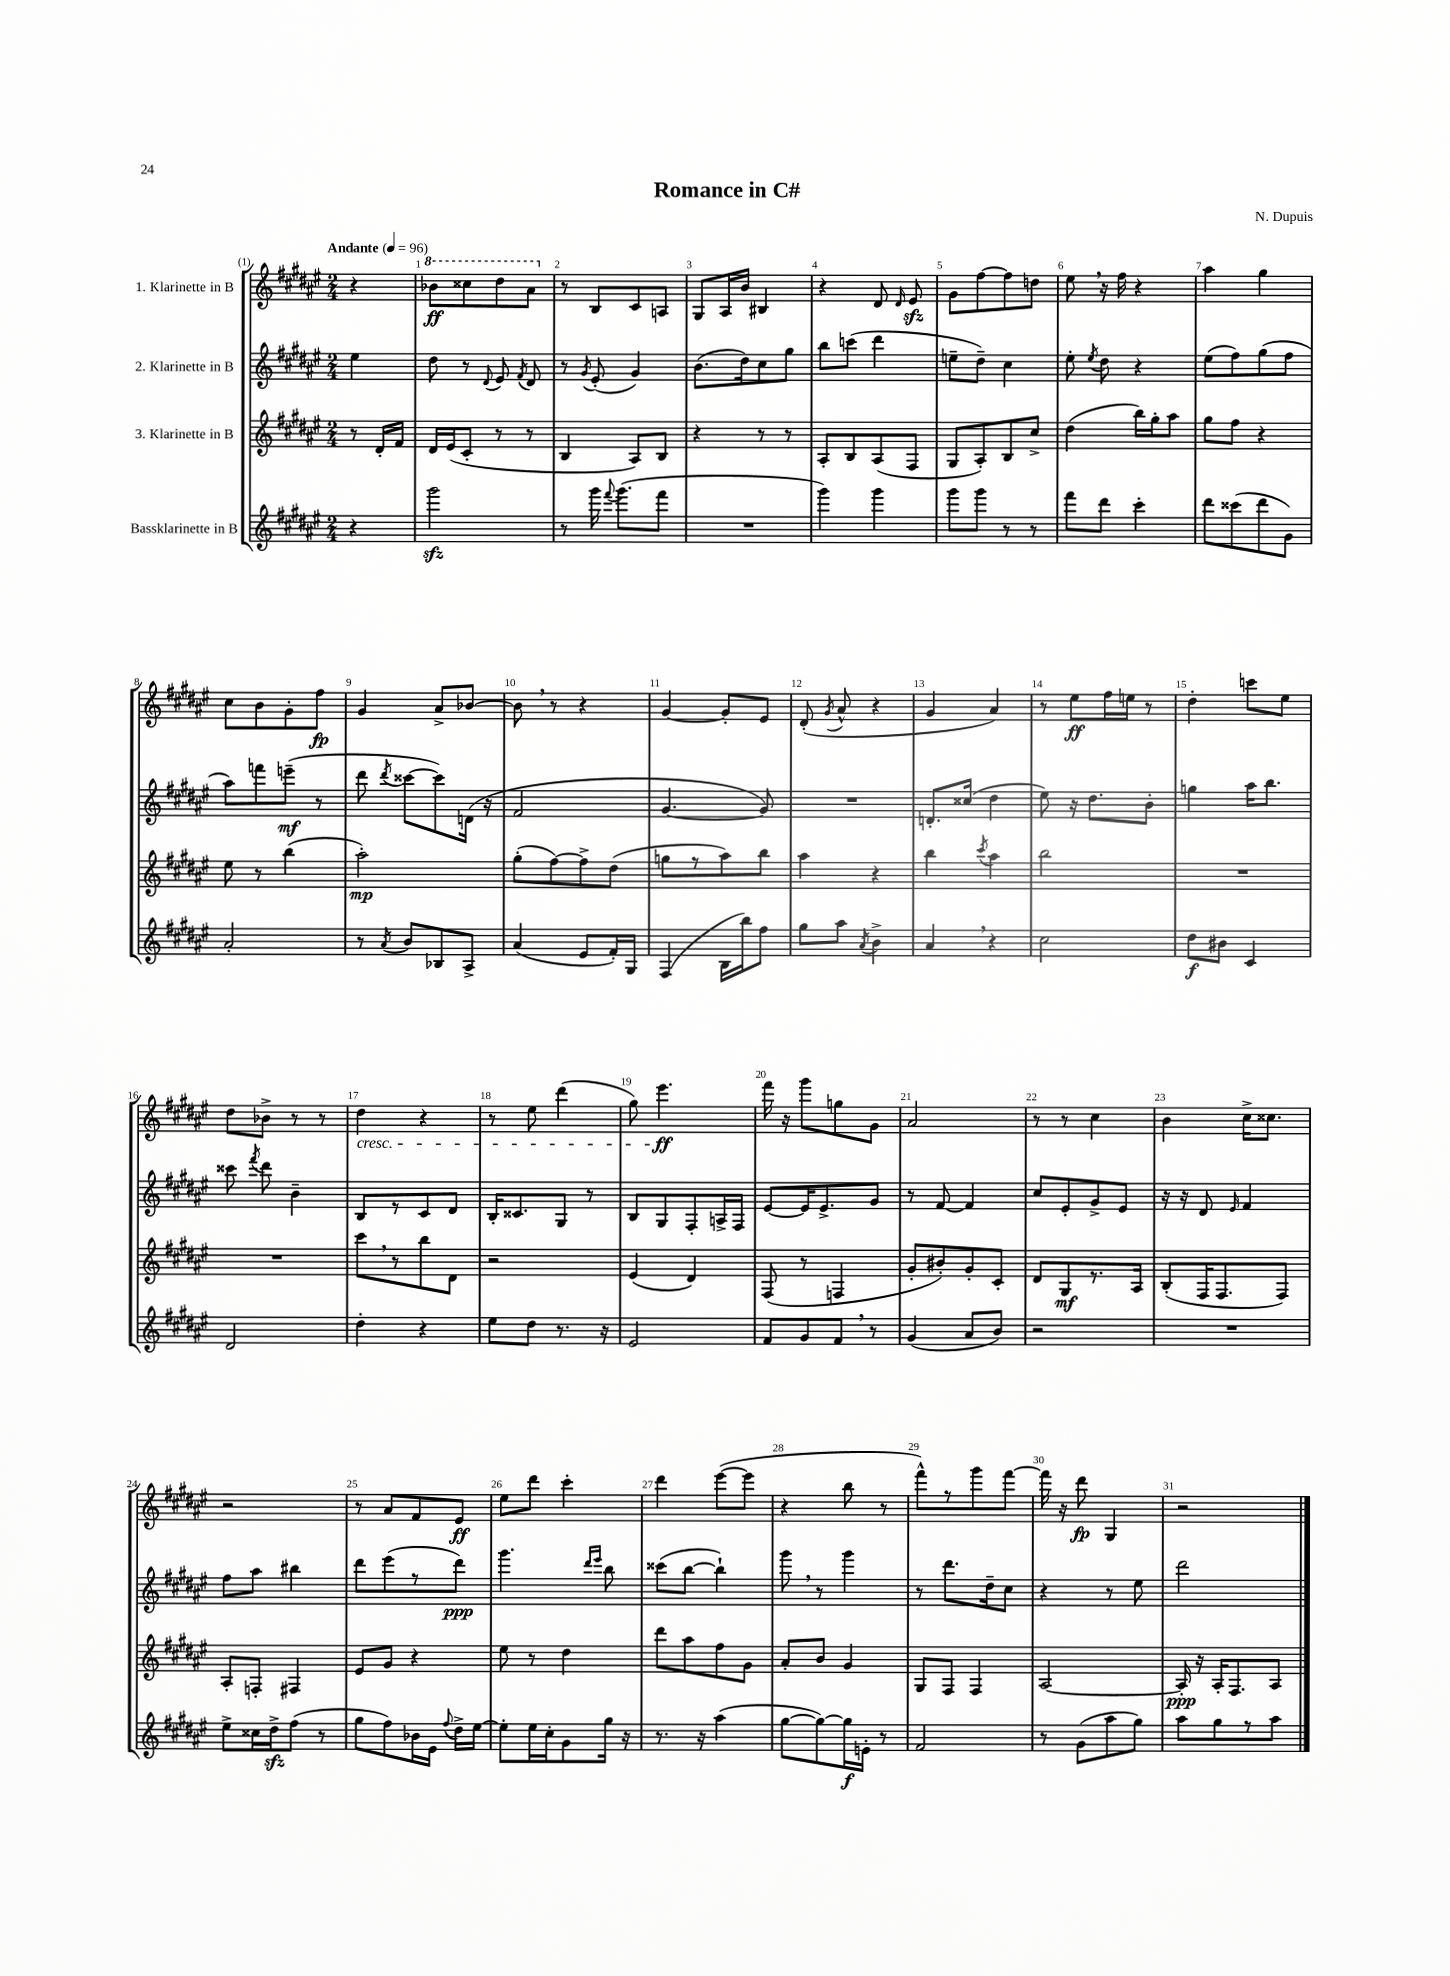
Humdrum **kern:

**kern	**kern	**kern	**kern
*staff4	*staff3	*staff2	*staff1
*clefG2	*clefG2	*clefG2	*clefG2
*k[f#c#g#d#a#e#]	*k[f#c#g#d#a#e#]	*k[f#c#g#d#a#e#]	*k[f#c#g#d#a#e#]
*M2/4	*M2/4	*M2/4	*M2/4
*MM96	*MM96	*MM96	*MM96
4r	8r	4ee#	4r
.	16d#'	.	.
.	16f#	.	.
=	=	=	=
2ggg#	16d#	8dd#	8bb-
.	(16e#	.	.
.	8c#'	8r	8ccc##
.	.	8qqd#	.
.	8r	8e#	8ddd#
.	.	8qf#	.
.	8r	8d#	8aa#
=	=	=	=
8r	4B	8r	8r
.	.	8qg#	.
16ggg#	.	(8e#'	8B
8qqfff#	.	.	.
(8.ggg#	.	.	.
.	8A#)	4g#)	8c#
8fff#	8B	.	8A
=	=	=	=
2r	4r	(8.b	8G#
.	.	.	16A#
.	.	16dd#)	16b
.	8r	8cc#	4B#
.	8r	8gg#	.
=	=	=	=
4ggg#)	8A#'	8bb	4r
.	8B	(8ccc	.
4ggg#	(8A#	4ddd#	8d#
.	.	.	16qqd#
.	8F#	.	8e#
=	=	=	=
8ggg#	8G#	8ee~	8g#
8ggg#	8A#')	8dd#~)	[8ff#
8r	8B	4cc#	8ff#]
8r	8cc#^	.	8dd
=	=	=	=
8fff#	(4dd#	8ee#'	8ee#
.	.	8qee#	.
8ddd#	.	8dd#	16r
.	.	.	16ff#
4ccc#'	16bb)	4r	4r
.	16gg#'	.	.
.	8aa#	.	.
=	=	=	=
8ddd#	8gg#	(8ee#	4aa#
(8ccc##	8ff#	8ff#)	.
8ddd#	4r	(8gg#	4gg#
8g#)	.	8ff#	.
=	=	=	=
2a#'	8ee#	8aa#)	8cc#
.	8r	8fff	8b
.	(4bb	(8eee~	8g#'
.	.	8r	8ff#
=	=	=	=
8r	2aa#')	8ddd#	4g#
8qa#	.	8qddd#	.
8b	.	[8ccc##	.
8B-	.	8ccc##])	8a#^
8A#^	.	(16d	[8b-
.	.	16r	.
=	=	=	=
(4a#	(8gg#'	2f#	8b-]
.	[8ff#)	.	8r
8e#	8ff#^]	.	4r
16f#')	(8dd#	.	.
16G#	.	.	.
=	=	=	=
(4F#	8gg	[4.g#	[4g#
.	8r	.	.
16B	8aa#)	.	8g#']
16bb)	.	.	.
8ff#	8bb	8g#])	8e#
=	=	=	=
8gg#	4aa#	2r	(8d#'
.	.	.	8qg#
8aa#	.	.	8a#^^
8qa#	.	.	.
4b^	4r	.	4r
=	=	=	=
4a#	4bb	8.d'	4g#
.	.	(16cc##	.
.	8qccc#	.	.
4r	4aa#	4dd#	4a#)
=	=	=	=
2cc#	2bb	8ee#)	8r
.	.	16r	8ee#
.	.	8.dd#	.
.	.	.	16ff#
.	.	.	16ee
.	.	8b'	8r
=	=	=	=
8dd#	2r	4gg	4dd#'
8b#	.	.	.
4c#	.	16aa#	8ccc
.	.	8.bb	.
.	.	.	8ee#
=	=	=	=
2d#	2r	8ccc##	8dd#
.	.	8qfff#	.
.	.	8ddd#	8b-^
.	.	4b~	8r
.	.	.	8r
=	=	=	=
4dd#'	8ccc#	8B	4dd#
.	8r	8r	.
4r	8bb	8c#	4r
.	8d#	8d#	.
=	=	=	=
8ee#	2r	16B'	8r
.	.	8.c##	.
8dd#	.	.	8ee#
8.r	.	8G#	(4ddd#
.	.	8r	.
16r	.	.	.
=	=	=	=
2e#	(4e#	8B	8gg#)
.	.	8G#	4.eee#
.	4d#)	8F#'	.
.	.	16A^	.
.	.	16F#	.
=	=	=	=
8f#	(8F#	[8e#	16fff#
.	.	.	16r
8g#	8r	16e#]	8ggg#
.	.	8.e#^	.
8f#	4F	.	8gg
8r	.	8g#	8g#
=	=	=	=
(4g#	8g#'	8r	2a#
.	8b#')	[8f#	.
8a#	8g#'	4f#]	.
8b)	8c#'	.	.
=	=	=	=
2r	8d#	8cc#	8r
.	8G#	8e#'	8r
.	8.r	8g#^	4cc#
.	.	8e#	.
.	16A#	.	.
=	=	=	=
2r	(8B'	16r	4b
.	.	16r	.
.	16F#	8d#	.
.	8.F#	.	.
.	.	16qqe#	.
.	.	4f#	16cc#^
.	.	.	8.cc##
.	8F#)	.	.
=	=	=	=
8ee#^	8A#'	8ff#	2r
16cc##	8F'	8aa#	.
16dd#^	.	.	.
(8ff#	4F#	4bb#	.
8r	.	.	.
=	=	=	=
8gg#	8e#	8ddd#	8r
8ff#)	8g#	(8eee#	8a#
16b-	4r	8r	8f#
16e#	.	.	.
8qqff#	.	.	.
16dd#^	.	8ddd#)	8e#
[16ee#	.	.	.
=	=	=	=
8ee#']	8ee#	4.ggg#	8ee#
16ee#	8r	.	8ddd#
16cc#'	.	.	.
8g#	4dd#	.	4ccc#'
.	.	16qqddd#	.
.	.	16qqeee#	.
16gg#	.	8bb	.
16r	.	.	.
=	=	=	=
8.r	8ddd#	(8ccc##	4ddd#
.	8aa#	[8bb	.
16r	.	.	.
(4aa#	8ff#	4bb`])	([8eee#
.	8g#	.	8eee#]
=	=	=	=
[8gg#	8a#'	8ggg#	4r
8gg#_)	8b	8r	.
16gg#]	4g#	4ggg#	8bb
16e'	.	.	.
8r	.	.	8r
=	=	=	=
2f#	8G#	8r	8fff#^^)
.	8F#	8.ddd#	8r
.	4F#	.	8ggg#
.	.	16dd#~	.
.	.	8cc#	[8fff#
=	=	=	=
8r	[2A#	4r	16fff#]
.	.	.	16r
(8g#	.	.	8ddd#
8aa#	.	8r	4G#
8gg#)	.	8ee#	.
=	=	=	=
8aa#	16A#']	2ddd#	2r
.	16r	.	.
8gg#	16A#'	.	.
.	8.F#	.	.
8r	.	.	.
8aa#	8A#	.	.
==	==	==	==
*-	*-	*-	*-
